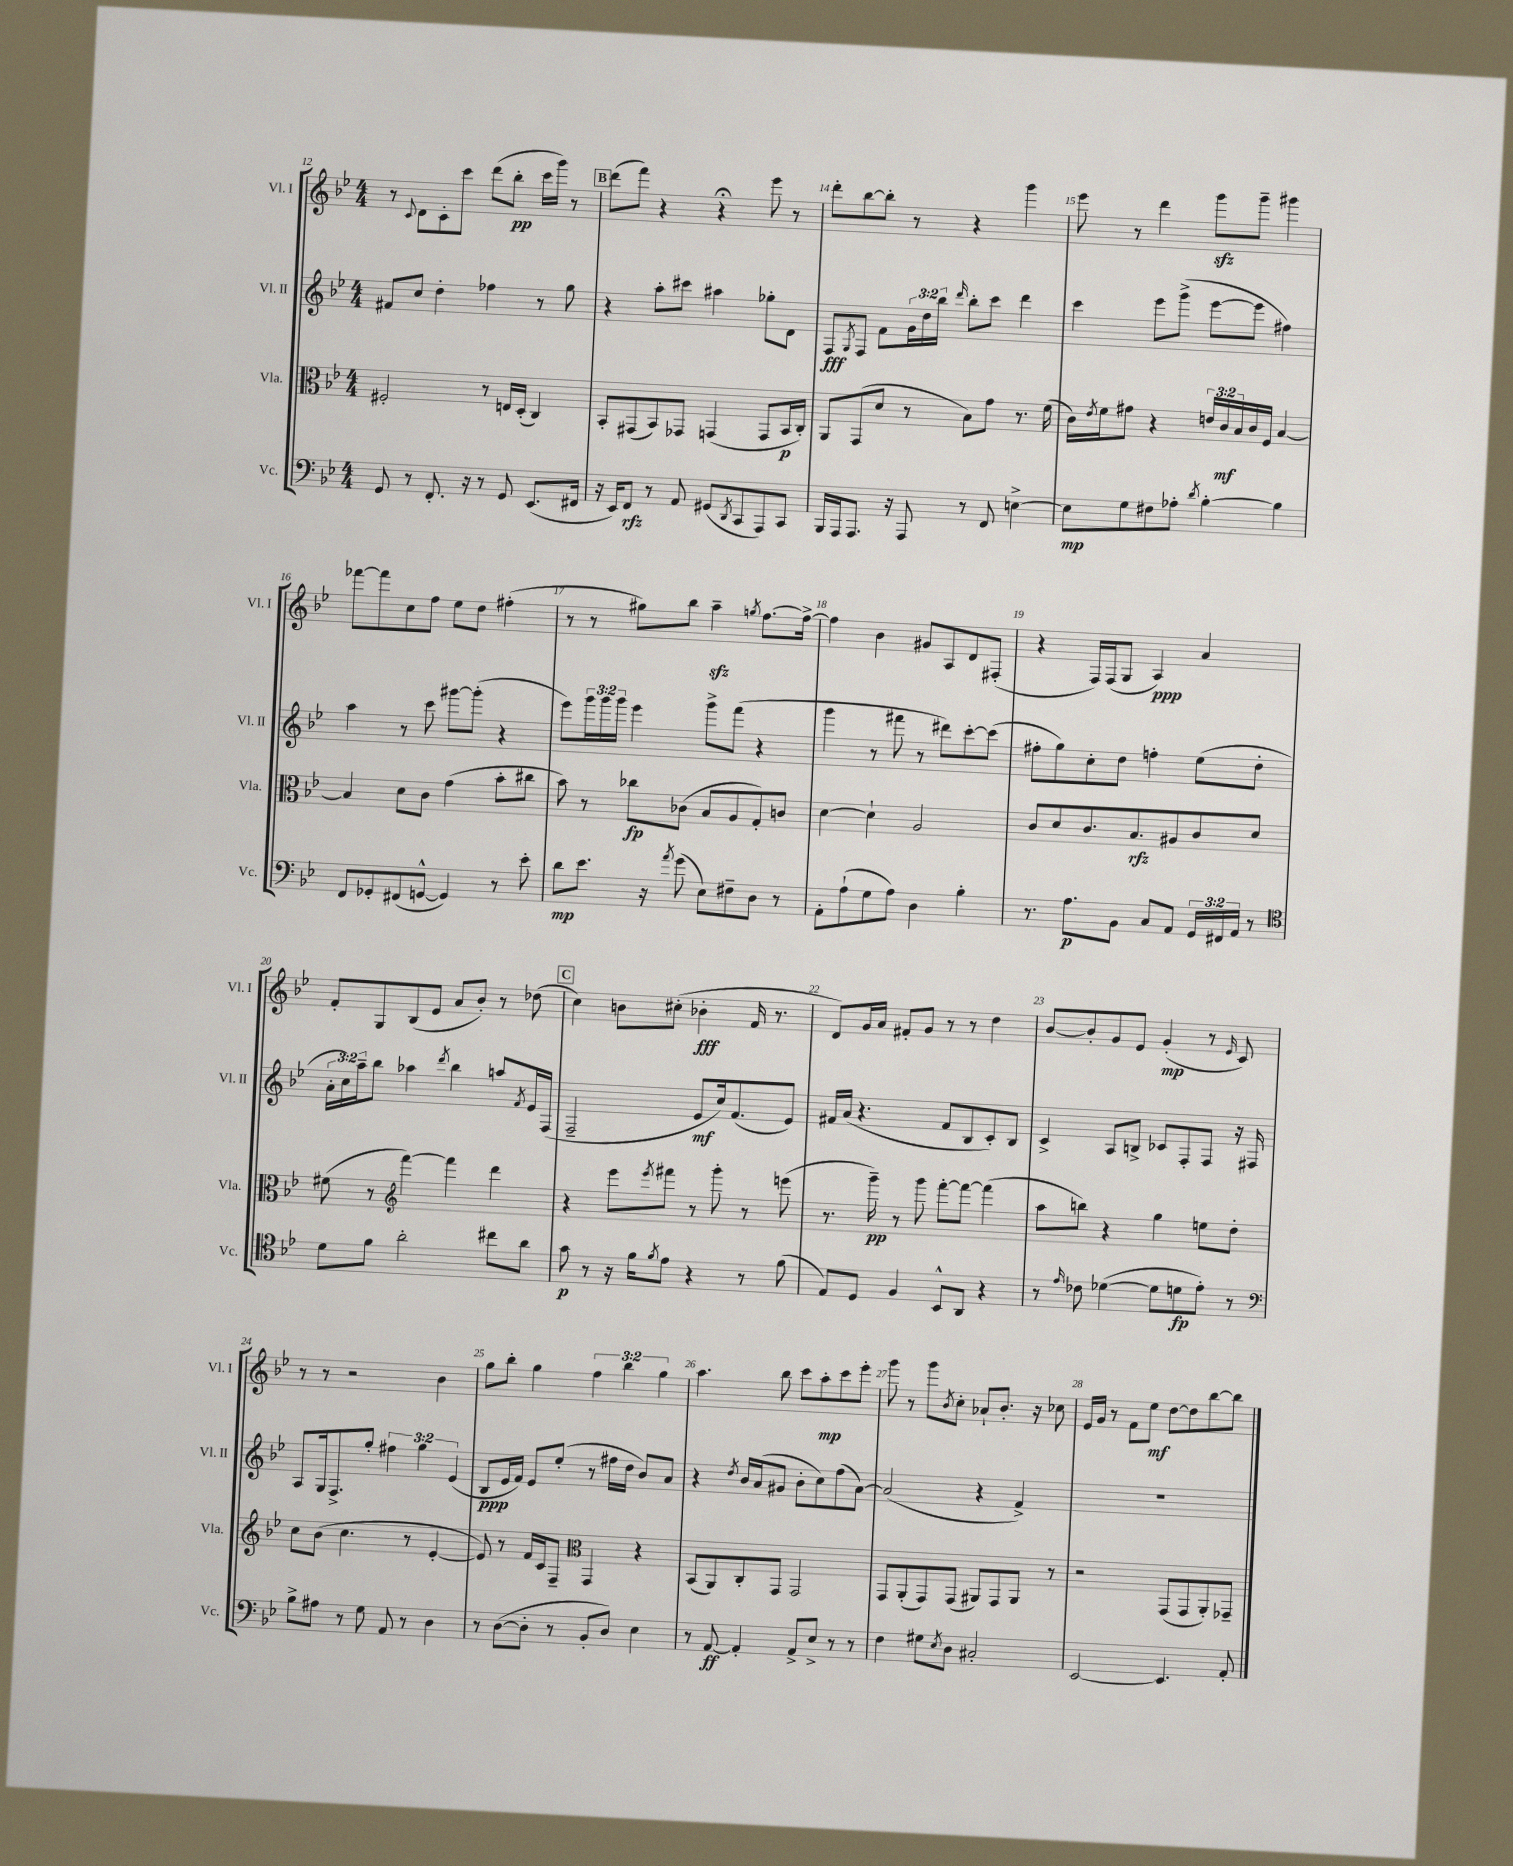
<<
\new StaffGroup <<
\new Staff = "s0" \with { instrumentName = "Vl. I" shortInstrumentName = "Vl. I" } {
    \clef treble \key bes \major \numericTimeSignature \time 4/4 \override Staff.TupletNumber.text = #tuplet-number::calc-fraction-text
    r8 \appoggiatura { c'8 } d'8 c'8-. c'''8 d'''8( bes''8-.\pp c'''16 g'''16) r8 |
    \mark \markup { \box "B" } d'''8( f'''8) r4 r4\fermata ees'''8 r8 |
    d'''8-. bes''8~ bes''8-. r8 r4 g'''4 |
    ees'''8 r8 d'''4 g'''8\sfz g'''8-- gis'''4 |
    fes'''8~ fes'''8 c''8 f''8 ees''8 d''8 fis''4-.( |
    r8 r8 gis''8) bes''8 a''4--\sfz \acciaccatura { g''8 } f''8.~ f''16~-> |
    f''4 bes'4 gis'8 a8 d'8 fis8-.( |
    r4 f16) f16( g8 a4\ppp) a'4 |
    f'8-. g8 bes8( ees'8 a'8 bes'8-.) r8 des''8( |
    \mark \markup { \box "C" } c''4) b'8 cis''8-.( bes'4-.\fff f'16 r8. |
    d'8) g'16 a'16 fis'8-. g'8 r8 r8 d''4 |
    bes'8~ bes'8-. g'8 ees'8 g'4-.\mp( r8 \grace { ees'16 } c'8) |
    r8 r8 r2 bes'4 |
    g''8 bes''8-. g''4 \tuplet 3/2 { f''4 bes''4 g''4 } |
    a''4. bes''8 c'''8 a''8-.\mp c'''8 ees'''8-. |
    g'''8 r8 g'''8 \acciaccatura { bes'8 } c''8-. aes'8-! bes'8.-. r16 ces''8 |
    ees'16 g'16 r8 f'8 ees''8\mf d''8~ d''8 bes''8~ bes''8 \bar "|." |
}
\new Staff = "s1" \with { instrumentName = "Vl. II" shortInstrumentName = "Vl. II" } {
    \clef treble \key bes \major \numericTimeSignature \time 4/4 \override Staff.TupletNumber.text = #tuplet-number::calc-fraction-text
    fis'8 c''8 d''4-. fes''4 r8 g''8 |
    \mark \markup { \box "B" } r4 a''8-. cis'''8 ais''4 ges''8-. d'8 |
    f8\fff \acciaccatura { g8 } f8 f'8 \tuplet 3/2 { g'16 d''16 bes''16 } \grace { d'''16 } bes''8-. c'''8 d'''4 |
    c'''4 ees'''8 g'''8->( ees'''8~ ees'''8 fis''4) |
    a''4 r8 c'''8 gis'''8~ gis'''8-.( r4 |
    ees'''8) \tuplet 3/2 { g'''16 g'''16 g'''16 } ees'''4 g'''8-> f'''8( r4 |
    g'''4 r8 fis'''8 r8 dis'''8) c'''8~-. c'''8( |
    fis''8-. g''8) c''8-. d''8 f''4-. ees''8( d''8-. |
    \tuplet 3/2 { a'16-. c''16) a''16-- } bes''8 aes''4 \acciaccatura { d'''8 } bes''4 a''8 \acciaccatura { f'8 } ees'16 f16( |
    \mark \markup { \box "C" } f2-- ees'8\mf c''16) f'8.( ees'8) |
    fis'16 a'16( r4. fis'8 bes8 c'8-.) bes8 |
    c'4-> a8 b8-> ces'8 f8-. f8 r16 fis16 |
    a8 g16 f8.-> g''8-. \tuplet 3/2 { fis''4 g''4 ees'4( } |
    bes8\ppp ees'16 f'16) ees'8 ees''8-.( r8 fis''16 d''16 bes'8) a'8 |
    r4 \acciaccatura { d''8 } bes'16 a'16( gis'8 bes'8-. c''8) f''8( a'8~) |
    a'2( r4 f'4->) |
    R1 \bar "|." |
}
\new Staff = "s2" \with { instrumentName = "Vla." shortInstrumentName = "Vla." } {
    \clef alto \key bes \major \numericTimeSignature \time 4/4 \override Staff.TupletNumber.text = #tuplet-number::calc-fraction-text
    fis2-. r8 e16 d16-.( c4) |
    \mark \markup { \box "B" } bes,8-. gis,8( bes,8) ges,8 g,4( g,8 bes,16\p c16-.) |
    a,8 g,8( d'8 r8 bes8) g'8 r8. f'16( |
    c'16) \acciaccatura { ees'8 } f'16 gis'8 r4 \tuplet 3/2 { e'16 c'16\mf bes16 } c'16 f16 bes4~ |
    bes4 d'8 c'8 g'4( bes'8-. cis''8 |
    bes'8) r8 ces''8\fp ces'8( bes8 a8 g8-.) c'8 |
    d'4~ d'4-! a2 |
    c'8 d'8 c'8. bes8.\rfz ais8 c'8 d'8 |
    fis'8( r8 \clef treble f'''4~) f'''4 d'''4 |
    \mark \markup { \box "C" } r4 ees'''8 \acciaccatura { ees'''8 } fis'''8 r8 g'''8-. r8 e'''8( |
    r8. g'''16--\pp) r8 g'''8 f'''8~-. f'''8~ f'''4( |
    a''8 b''8) r4 g''4 e''8 d''8-. |
    c''8 bes'8( c''4. r8 ees'4~-. |
    ees'8) r8 f'16 c'16 f8-- \clef alto g,4 r4 |
    bes,8( a,8) c8-. g,8 g,2 |
    g,8 a,8-.( g,8) g,8( ais,8) g,8 ais,8 r8 |
    r2 g,8( g,8 a,8-.) ges,8-- \bar "|." |
}
\new Staff = "s3" \with { instrumentName = "Vc." shortInstrumentName = "Vc." } {
    \clef bass \key bes \major \numericTimeSignature \time 4/4 \override Staff.TupletNumber.text = #tuplet-number::calc-fraction-text
    g,8 r8 f,8.-. r16 r8 g,8 ees,8.( fis,16 |
    \mark \markup { \box "B" } r16 ees,16) f,8\rfz r8 a,8 gis,8( \acciaccatura { d,8 } c,8 a,,8) c,8 |
    bes,,16 a,,16 a,,8. r16 a,,8 r8 f,8 e4~-> |
    e8\mp g8 fis8 aes8-. \acciaccatura { d'8 } bes4~-. bes4 |
    f,8 ges,8-. fis,8( g,8~-^ g,4) r8 ees'8-. |
    d'8\mp ees'8. r16 \acciaccatura { a'8 } g'8( ees8) fis8-- d8 r8 |
    a,8-. a8-!( g8 a8) d4 bes4-. |
    r8. a8.\p bes,8 c8 a,8 \tuplet 3/2 { g,16 fis,16 a,16 } r8 |
    \clef tenor d'8 f'8 a'2-. cis''8 a'8 |
    \mark \markup { \box "C" } g'8\p r8 r16 f'16 \acciaccatura { f'8 } ees'8 r4 r8 f'8( |
    ees8) d8 f4 bes,8-^ a,8 r4 |
    r8 \grace { ees'16 } ces'8 des'4~( des'8 d'8\fp ees'8-.) r8 |
    \clef bass bes8-> ais8 r8 g8 a,8 r8 d4 |
    r8 d8~( d8-. r8 bes,8-. d8) ees4 |
    r8 a,8~\ff a,4-. a,8-> ees8-> r8 r8 |
    f4 gis8 \acciaccatura { ees8 } d8 cis2-. |
    ees,2~ ees,4. a,8-. \bar "|." |
}
>>
>>
\layout { \context { \Score currentBarNumber = #12 \override BarNumber.break-visibility = ##(#f #t #t) barNumberVisibility = #all-bar-numbers-visible } }
